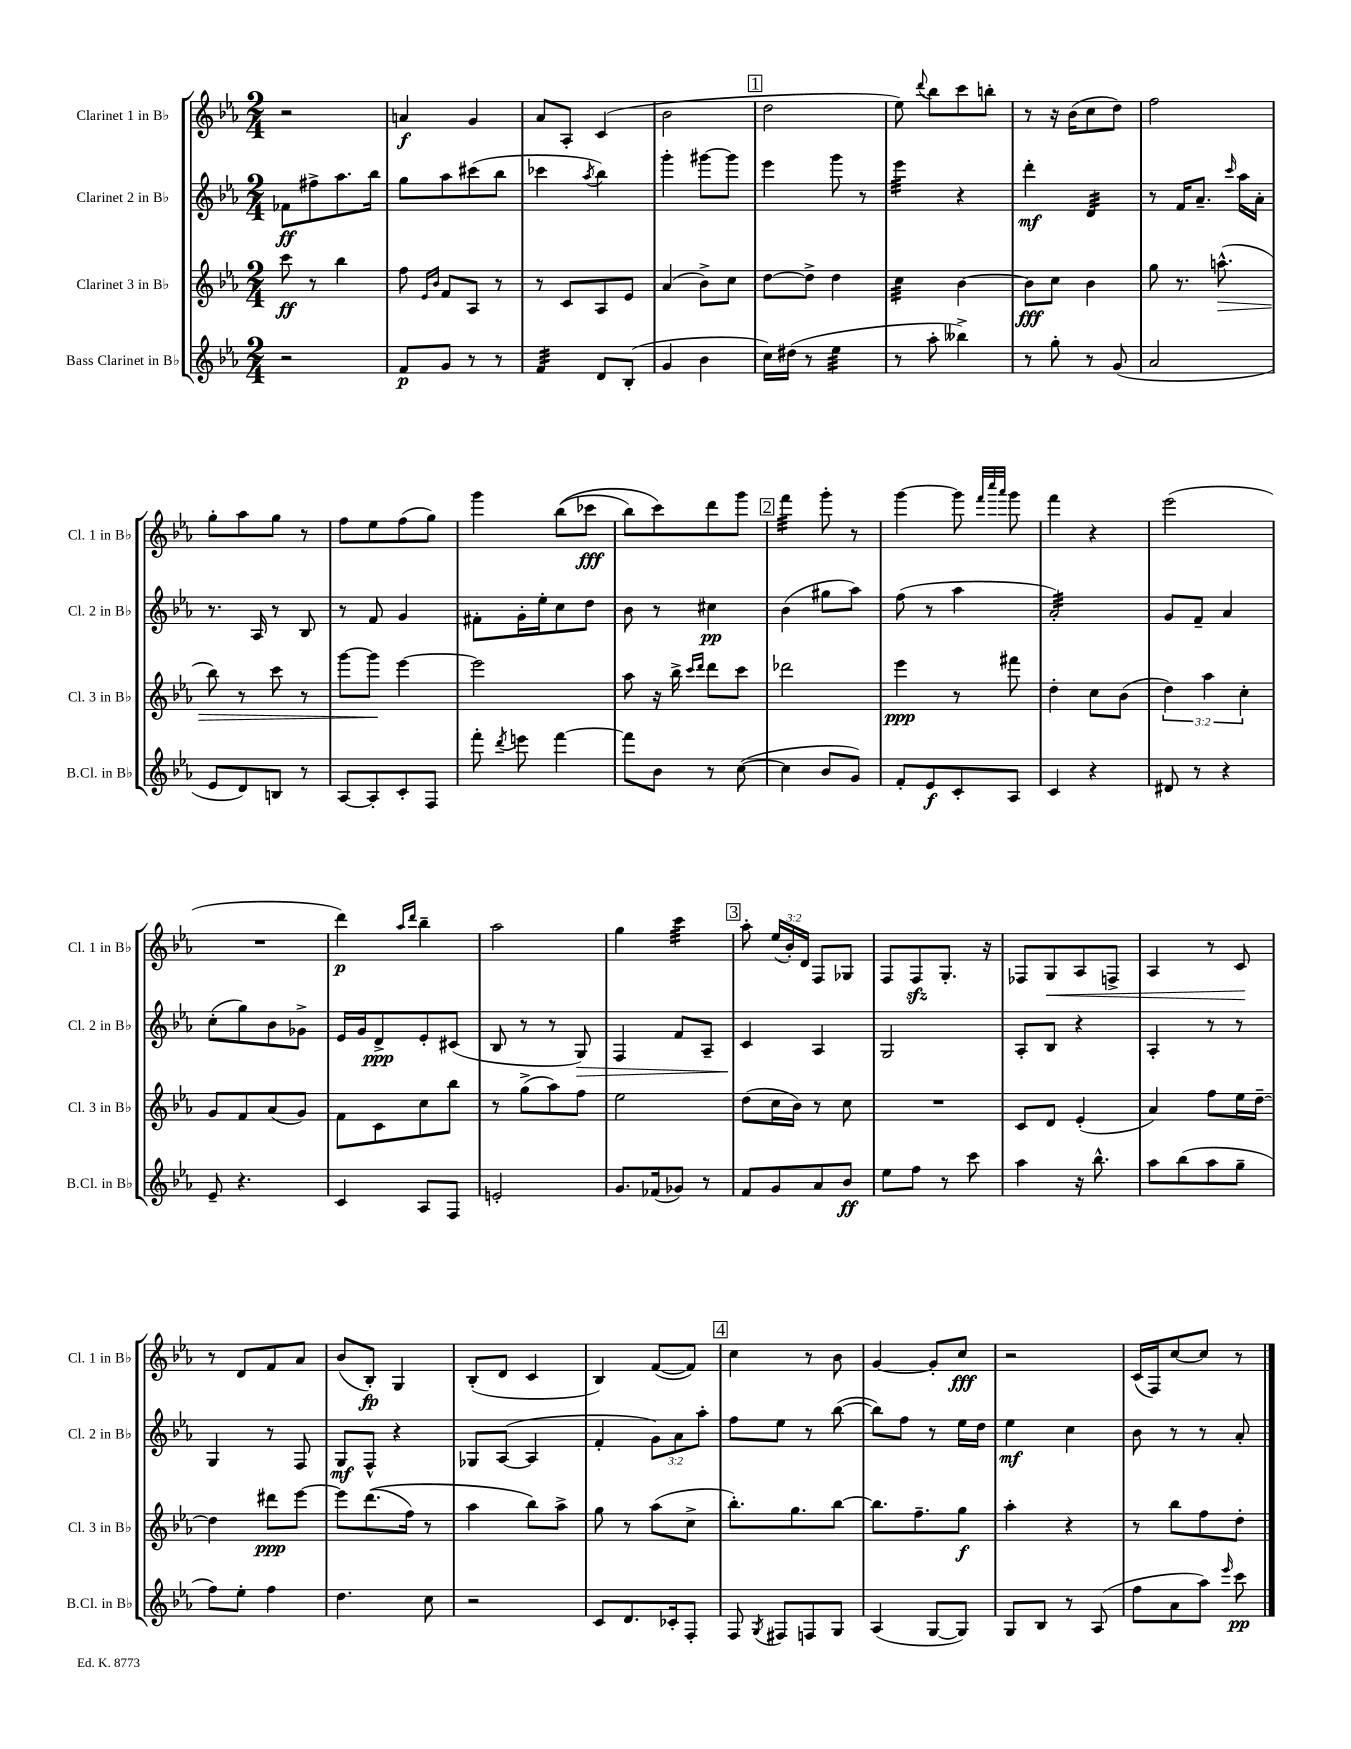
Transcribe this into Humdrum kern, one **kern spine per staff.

**kern	**kern	**kern	**kern
*staff4	*staff3	*staff2	*staff1
*clefG2	*clefG2	*clefG2	*clefG2
*k[b-e-a-]	*k[b-e-a-]	*k[b-e-a-]	*k[b-e-a-]
*M2/4	*M2/4	*M2/4	*M2/4
2r	8ccc\	8f-\L	2r
.	8r	8ff#^\	.
.	4bb-\	8.aa-\	.
.	.	16bb-\Jk	.
=	=	=	=
8f/L	8ff\	8gg\L	4a/
.	16qqe-/LL	.	.
.	16qqb-/JJ	.	.
8g/J	8f/L	8aa-\	.
8r	8A-/J	(8ccc#\	4g/
8r	8r	8bb-\J	.
=	=	=	=
4f/	8r	4ccc-\	8a-/L
.	8c/L	.	8A-'/J
.	.	8qaa-/	.
8d/L	8A-/	4bb-\)	(4c/
(8B-'/J	8e-/J	.	.
=	=	=	=
4g/	(4a-/	4ggg'\	2b-\
4b-\	8b-^\L)	[8ggg#\L	.
.	8cc\J	8ggg#\]J	.
=	=	=	=
16cc\LL)	[8dd\L	4eee-\	2dd\
(16dd#\JJ	.	.	.
8r	8dd^\]J	.	.
4ee-\	4dd\	8ggg\	.
.	.	8r	.
=	=	=	=
8r	4cc\	4eee-\	8ee-\)
.	.	.	8qqddd/
8aa-'\	.	.	8bb-\L
4bb--^\)	[4b-\	4r	8ccc\
.	.	.	8bb'\J
=	=	=	=
8r	8b-\]L	4ddd'\	8r
8gg'\	8cc\J	.	16r
.	.	.	(16b-\LK
8r	4b-\	4d/	8cc\
(8g/	.	.	8dd\J)
=	=	=	=
2a-/	8gg\	8r	2ff\
.	8.r	16f/LK	.
.	.	8.a-~/J	.
.	(8.aa^^\	.	.
.	.	16qqccc/	.
.	.	16aa-\LL	.
.	.	16a-'\JJ	.
=	=	=	=
8e-/L	8bb-\)	8.r	8gg'\L
8d/)	8r	.	8aa-\
.	.	16A-/	.
8B/J	8ccc\	8r	8gg\J
8r	8r	8B-/	8r
=	=	=	=
[8A-/L	[8ggg\L	8r	8ff\L
8A-'/]	8ggg\]J	8f/	8ee-\
8c'/	[4eee-\	4g/	(8ff\
8F/J	.	.	8gg\J)
=	=	=	=
8fff'\	2eee-\]	8f#'\L	4ggg\
8qddd/	.	.	.
8eee\	.	16g'\L	.
.	.	16ee-'\J	.
[4fff\	.	8cc\	&((8bb-\L
.	.	8dd\J	8ccc-\J
=	=	=	=
8fff\]L	8aa-\	8b-\	8bb-\L)
8b-\J	16r	8r	8ccc\&)
.	16bb-^\	.	.
.	16qqccc/LL	.	.
.	16qqddd/JJ	.	.
8r	8ddd\L	4cc#\	8ddd\
([8cc\	8ccc\J	.	8ggg\J
=	=	=	=
4cc\]	2ddd-\	(4b-\	4fff\
8b-/L	.	8gg#\L	8ggg'\
8g/J)	.	8aa-\J)	8r
=	=	=	=
8f'/L	4eee-\	(8ff\	[4ggg\
8e-/	.	8r	.
8c'/	8r	4aa-\	8ggg\]
.	.	.	32qqfff/LLL
.	.	.	32qqcccc/
.	.	.	32qqaaa-/JJJ
8A-/J	8fff#\	.	8ggg\
=	=	=	=
4c/	4dd'\	2a-'/)	4fff\
4r	8cc\L	.	4r
.	(8b-\J	.	.
=	=	=	=
8d#/	6dd\)	8g/L	(2eee-\
8r	.	8f~/J	.
.	6aa-\	.	.
4r	.	4a-/	.
.	6cc'\	.	.
=	=	=	=
8e-~/	8g/L	(8cc'\L	2r
4.r	8f/	8gg\)	.
.	(8a-/	8b-\	.
.	8g/J)	8g-^\J	.
=	=	=	=
4c/	8f\L	16e-/LL	4ddd\)
.	.	16g/J	.
.	8c\	8d^/	.
.	.	.	16qqaa-/LL
.	.	.	16qqddd/JJ
8A-/L	8cc\	8e-'/	4bb-~\
8F/J	8bb-\J	(8c#/J	.
=	=	=	=
2e'/	8r	8B-/	2aa-\
.	(8gg^\L	8r	.
.	8aa-\)	8r	.
.	8ff\J	8G/)	.
=	=	=	=
8.g/L	2ee-\	4F/	4gg\
(16f-/k	.	.	.
8g-/J)	.	8f/L	4ccc\
8r	.	8A-~/J	.
=	=	=	=
8f/L	(8dd\L	4c/	8aa-'\
8g/	16cc\L	.	(24ee-/LL
.	.	.	24b-'/)
.	16b-\JJ)	.	.
.	.	.	24d/JJ
8a-/	8r	4A-/	8F/L
8b-/J	8cc\	.	8G-/J
=	=	=	=
8ee-\L	2r	2G/	8F/L
8ff\J	.	.	8F/
8r	.	.	8.G'/J
8ccc\	.	.	.
.	.	.	16r
=	=	=	=
4aa-\	8c/L	8A-'/L	8F-/L
.	8d/J	8B-/J	8G/
16r	(4e-'/	4r	8A-/
8.bb-^^\	.	.	.
.	.	.	8F^/J
=	=	=	=
8aa-\L	4a-/)	4A-'/	4A-/
(8bb-\	.	.	.
8aa-\	8ff\L	8r	8r
8gg~\J	16ee-\L	8r	8c/
.	[16dd~\JJ	.	.
=	=	=	=
8ff\L)	4dd\]	4G/	8r
8ee-'\J	.	.	8d/L
4ff\	8ddd#\L	8r	8f/
.	[8eee-\J	8F/	8a-/J
=	=	=	=
4.dd\	8eee-\]L	8G/L	(8b-/L
.	&((8.ddd\	8F^^/J	8B-'/J)
.	.	4r	4G/
.	16ff\Jk)	.	.
8cc\	8r	.	.
=	=	=	=
2r	4aa-\	8G-/L	(8B-'/L
.	.	([8A-/J	8d/J
.	8bb-\L&)	4A-/]	4c/
.	8aa-^\J	.	.
=	=	=	=
8c/L	8gg\	4f'/	4B-/)
8.d/	8r	.	.
.	(8aa-\L	12g\L)	([8f/L
16c-'/k	.	.	.
.	.	12a-\	.
8F'/J	8cc^\J	.	8f/]J)
.	.	12aa-'\J	.
=	=	=	=
8F/	8.bb-'\L)	8ff\L	4cc\
8qG/	.	.	.
8F#/L	.	8ee-\J	.
.	8.gg\	.	.
8F/	.	8r	8r
8G/J	[8bb-\J	([8bb-\	8b-\
=	=	=	=
(4A-/	8.bb-\]L	8bb-\]L)	[4g/
.	.	8ff\J	.
.	8.ff~\	.	.
[8G/L	.	8r	8g'/]L
8G/]J)	8gg\J	16ee-\LL	8cc/J
.	.	16dd\JJ	.
=	=	=	=
8G/L	4aa-'\	4ee-\	2r
8B-/J	.	.	.
8r	4r	4cc\	.
(8A-/	.	.	.
=	=	=	=
8ff\L	8r	8b-\	(16c/LL
.	.	.	16F/J)
8a-\	8bb-\L	8r	[8cc/
8aa-\J)	8ff\	8r	8cc/]J
16qqeee-/	.	.	.
8ccc\	8dd'\J	8a-'/	8r
==	==	==	==
*-	*-	*-	*-
